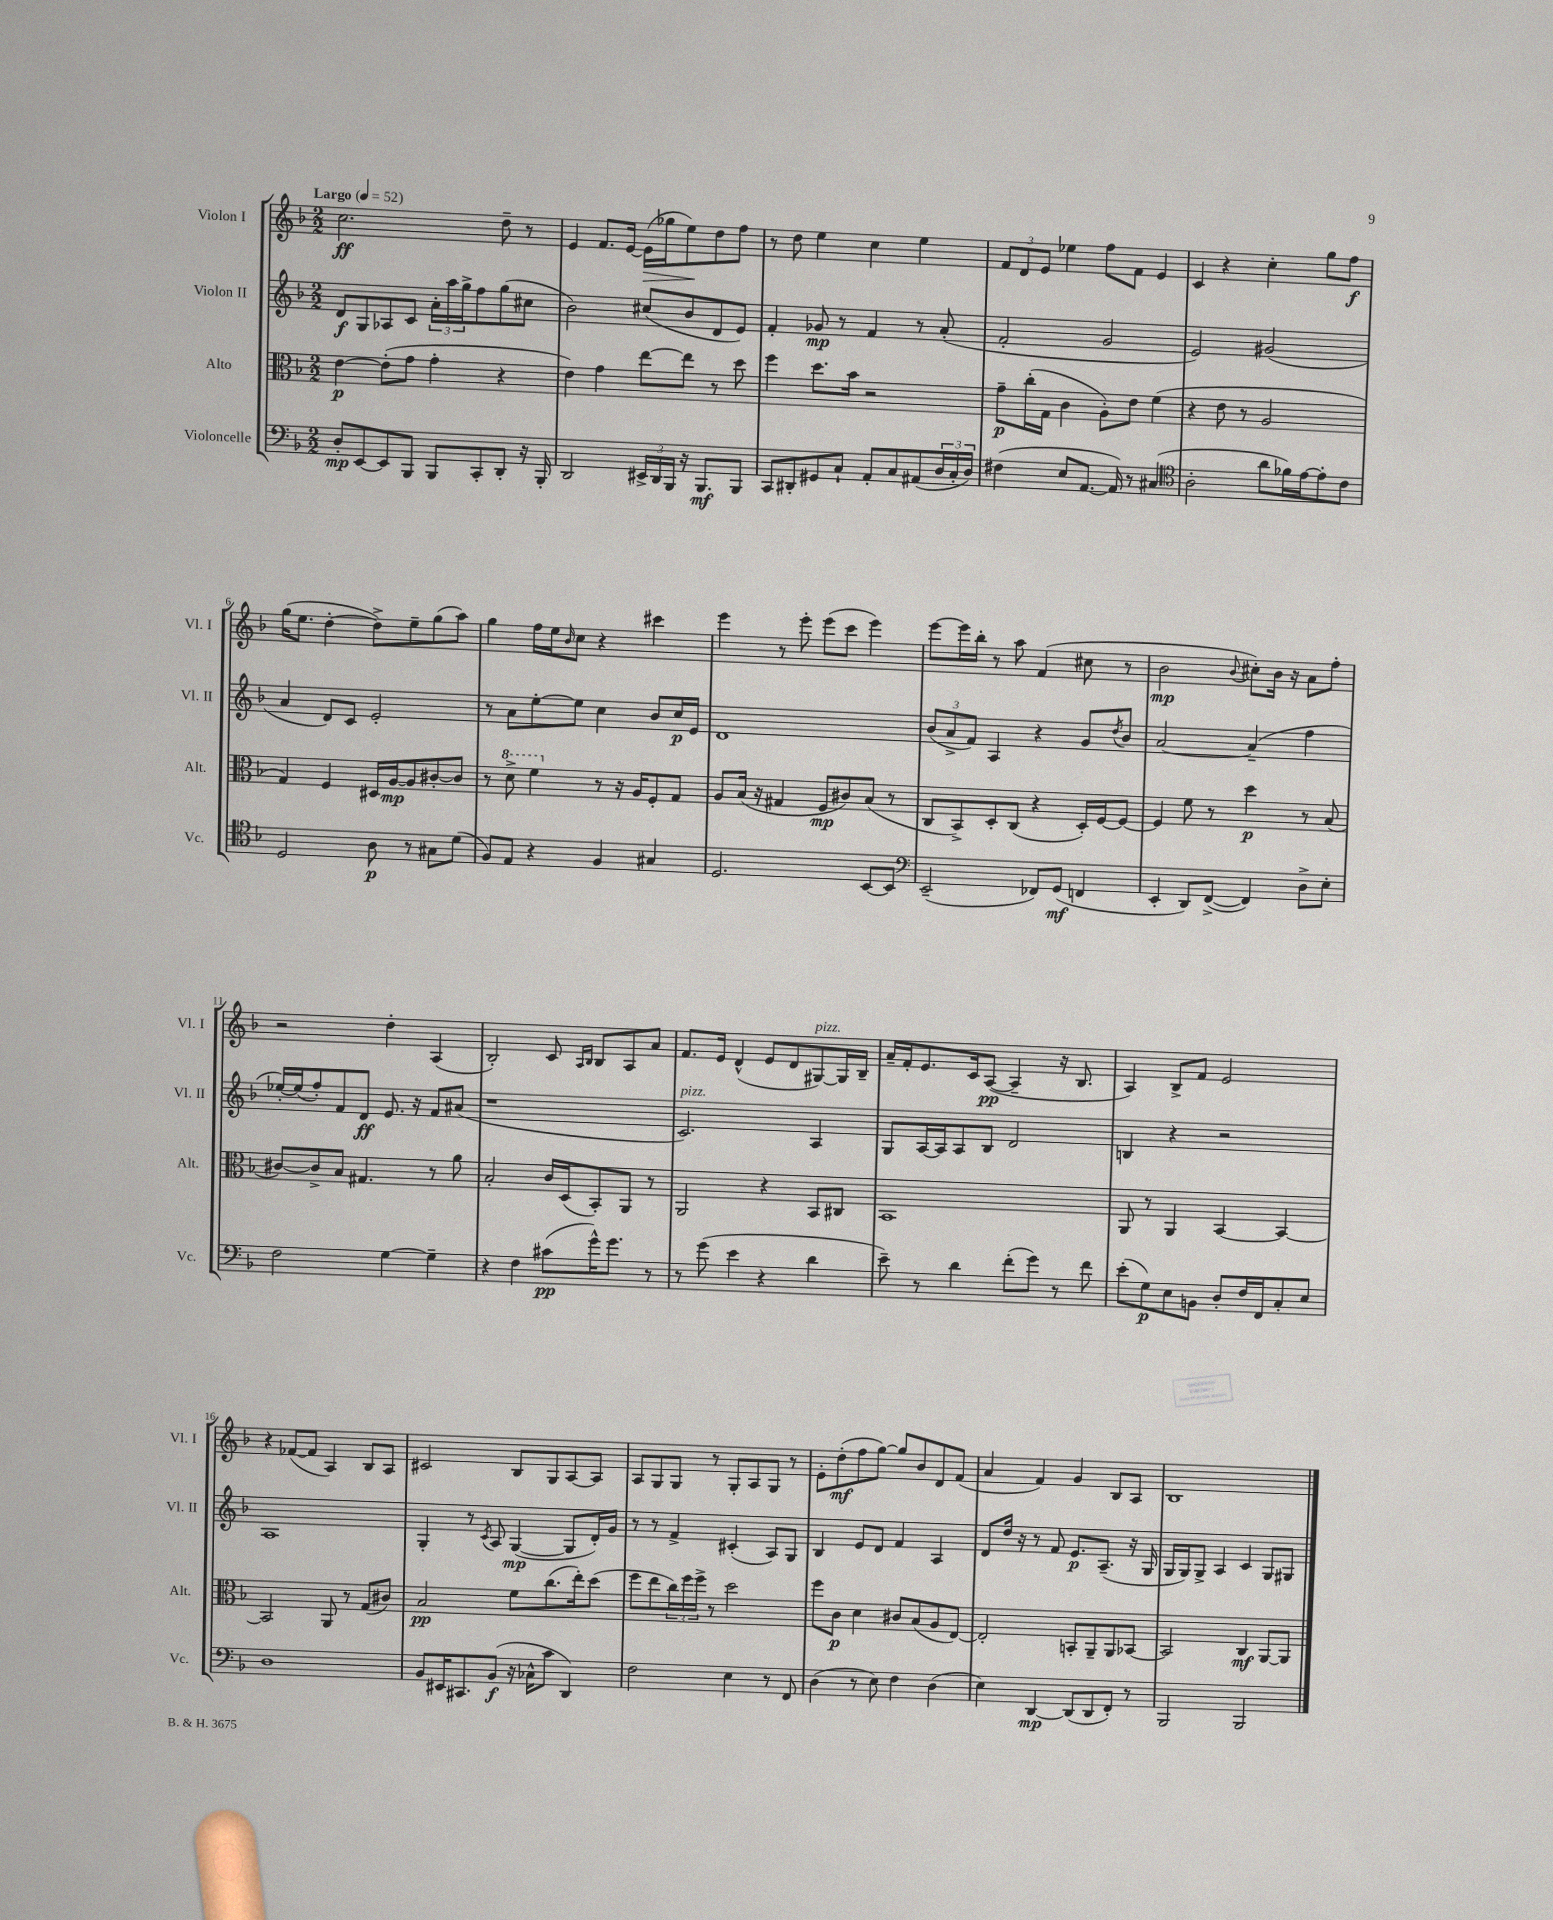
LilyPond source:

<<
\new StaffGroup <<
\new Staff = "s0" \with { instrumentName = "Violon I" shortInstrumentName = "Vl. I" } {
    \clef treble \key f \major \numericTimeSignature \time 2/2 \tempo "Largo" 4 = 52
    c''2.\ff d''8-- r8 |
    e'4 f'8. e'16~ e'16\>( ges''16 e''8\!) d''8 f''8 |
    r8 d''8 e''4 c''4 e''4 |
    \tuplet 3/2 { f'8 d'8 e'8 } ees''4 f''8 f'8 e'4 |
    c'4 r4 c''4-. g''8 f''8\f |
    g''16( e''8. d''4~-. d''8->) e''8-- g''8( a''8) |
    g''4 f''16 e''16 \grace { bes'16 } c''8 r4 cis'''4 |
    e'''4 r8 e'''8-. e'''8( c'''8 e'''4) |
    e'''8~ e'''16 bes''16-. r8 a''8 f'4( cis''8 r8 |
    bes'2\mp \appoggiatura { bes'8 } cis''8-.) bes'16 r16 a'8 f''8-. |
    r2 d''4-. a4( |
    bes2-.) c'8 \grace { a16 bes16 } bes8 a8 a'8 |
    f'8. e'16 d'4-^( e'8 d'8 gis8~^\markup { \italic "pizz." }) gis16 bes16-- |
    a'16-- f'16-. e'8. c'16 a8~\pp( a4-- r16 bes8. |
    a4) bes8-> f'8 e'2 |
    r4 fes'8~( fes'8 a4) bes8 a8 |
    cis'2 bes8 g8 a8~ a8 |
    a8 g8 g8 r8 g8-. a8 g8 r8 |
    e'8-. d''8-.\mf( f''8 g''8~) g''8 bes'8 d'8 f'8( |
    a'4 f'4) g'4 bes8 a8 |
    bes1 \bar "|." |
}
\new Staff = "s1" \with { instrumentName = "Violon II" shortInstrumentName = "Vl. II" } {
    \clef treble \key f \major \numericTimeSignature \time 2/2
    d'8\f g8 aes8 c'8 \tuplet 3/2 { a'16-. a''16 g''16-> } f''8 g''8( cis''8 |
    bes'2) cis''8( bes'8 d'8 e'8) |
    f'4-. ges'8\mp r8 f'4 r8 a'8-.( |
    f'2-. g'2 |
    e'2) gis'2( |
    a'4 d'8) c'8 e'2-. |
    r8 a'8 e''8~-. e''8 c''4 bes'8 c''16\p e'16 |
    d'1 |
    \tuplet 3/2 { bes'8( a'8-> f'8) } a4 r4 g'8 \acciaccatura { d''8 } bes'8 |
    a'2~ a'4--( f''4 |
    ees''16~-.) ees''16( f''8-.) f'8 d'8\ff e'8. r16 f'8 ais'8( |
    r1 |
    c'2.^\markup { \italic "pizz." }) a4 |
    g8 a16~ a16 a8 bes8 d'2 |
    b4 r4 r2 |
    a1 |
    g4-. r8 \acciaccatura { c'8 } a8 g4~\mp( g8 d'16-.) g'16 |
    r8 r8 f'4-> cis'4-.( a8) g8 |
    bes4 e'8 d'8 f'4 a4 |
    d'8 d''16 r16 r8 f'8 e'8.\p a8.--( r16 g16 |
    g16 g16) g8-> a4 c'4 g8 gis8 \bar "|." |
}
\new Staff = "s2" \with { instrumentName = "Alto" shortInstrumentName = "Alt." } {
    \clef alto \key f \major \numericTimeSignature \time 2/2
    e'4~\p e'8-.( g'8 g'4-. r4 |
    e'4) g'4 e''8~ e''8 r8 d''8 |
    f''4 d''8. bes'16 r2 |
    g'8--\p c''16-.( g16 c'4 a8-.) e'8 f'4( |
    r4 e'8 r8 a2 |
    g4) f4 dis16 a16~\mp a8 cis'8~-. cis'8 |
    r8 \ottava #1 d''8-> f''4 \ottava #0 r8 r16 a16 f8-. g8 |
    a8 bes16( r16 gis4 f8\mp cis'8) bes8( r8 |
    c8 bes,8->) d8-. c8( r4 d16-.) f16~ f8~ |
    f4 f'8 r8 d''4\p r8 bes8( |
    cis'8~) cis'8-> bes8 gis4. r8 a'8 |
    bes2-. c'16 d16( bes,8-.) a,8 r8 |
    a,2 r4 bes,8 cis8 |
    bes,1 |
    a,8 r8 a,4 bes,4~ bes,4~ |
    bes,2 a,8 r8 g8( cis'8) |
    bes2\pp f'8 c''8.( e''16-.) d''8( |
    f''8 e''8 \tuplet 3/2 { c''16) f''16 f''16-> } r8 d''2 |
    f''8 c'8\p d'4 cis'8 bes8( a8 e8~) |
    e2-. b,8-. a,8-- a,8 bes,8~ |
    bes,2 c4\mf a,8~ a,8 \bar "|." |
}
\new Staff = "s3" \with { instrumentName = "Violoncelle" shortInstrumentName = "Vc." } {
    \clef bass \key f \major \numericTimeSignature \time 2/2
    d8-.\mp e,8~ e,8 bes,,8 bes,,8 c,8-. d,8-. r16 bes,,16-. |
    d,2 \tuplet 3/2 { eis,16-> d,16 bes,,16 } r16 bes,,8.\mf bes,,8 |
    c,8 dis,8-. gis,8 c8-! a,8-. c8 ais,8( \tuplet 3/2 { d16 c16-. d16) } |
    fis4( e8 a,8.~ a,16) r8 cis4( |
    \clef tenor a2-. a'8 fes'16) e'16~ e'8-. c'8 |
    d2 a8\p r8 gis8 d'8( |
    f8) e8 r4 f4 gis4 |
    d2. bes,8~ bes,8 |
    \clef bass e,2--( fes,8) g,8\mf( f,4 |
    e,4-. d,8) f,8~->( f,4) d8-> e8-. |
    f2 g4~ g4-- |
    r4 f4 cis'8\pp( g'16-^) g'8. r8 |
    r8 g'8( e'4 r4 d'4 |
    e'8--) r8 d'4 f'8-.( g'8) r8 f'8 |
    e'8-.( g8\p) e8 b,8 d8-. f16 f,16 c8-. e8 |
    d1 |
    bes,8 eis,16 cis,8. bes,8\f( r16 ces16-^ c'8 d,4) |
    f2 e4 r8 f,8 |
    d4( r8 e8) f4 d4( |
    e4) d,4~\mp d,8( d,8 f,8-.) r8 |
    bes,,2 bes,,2 \bar "|." |
}
>>
>>
